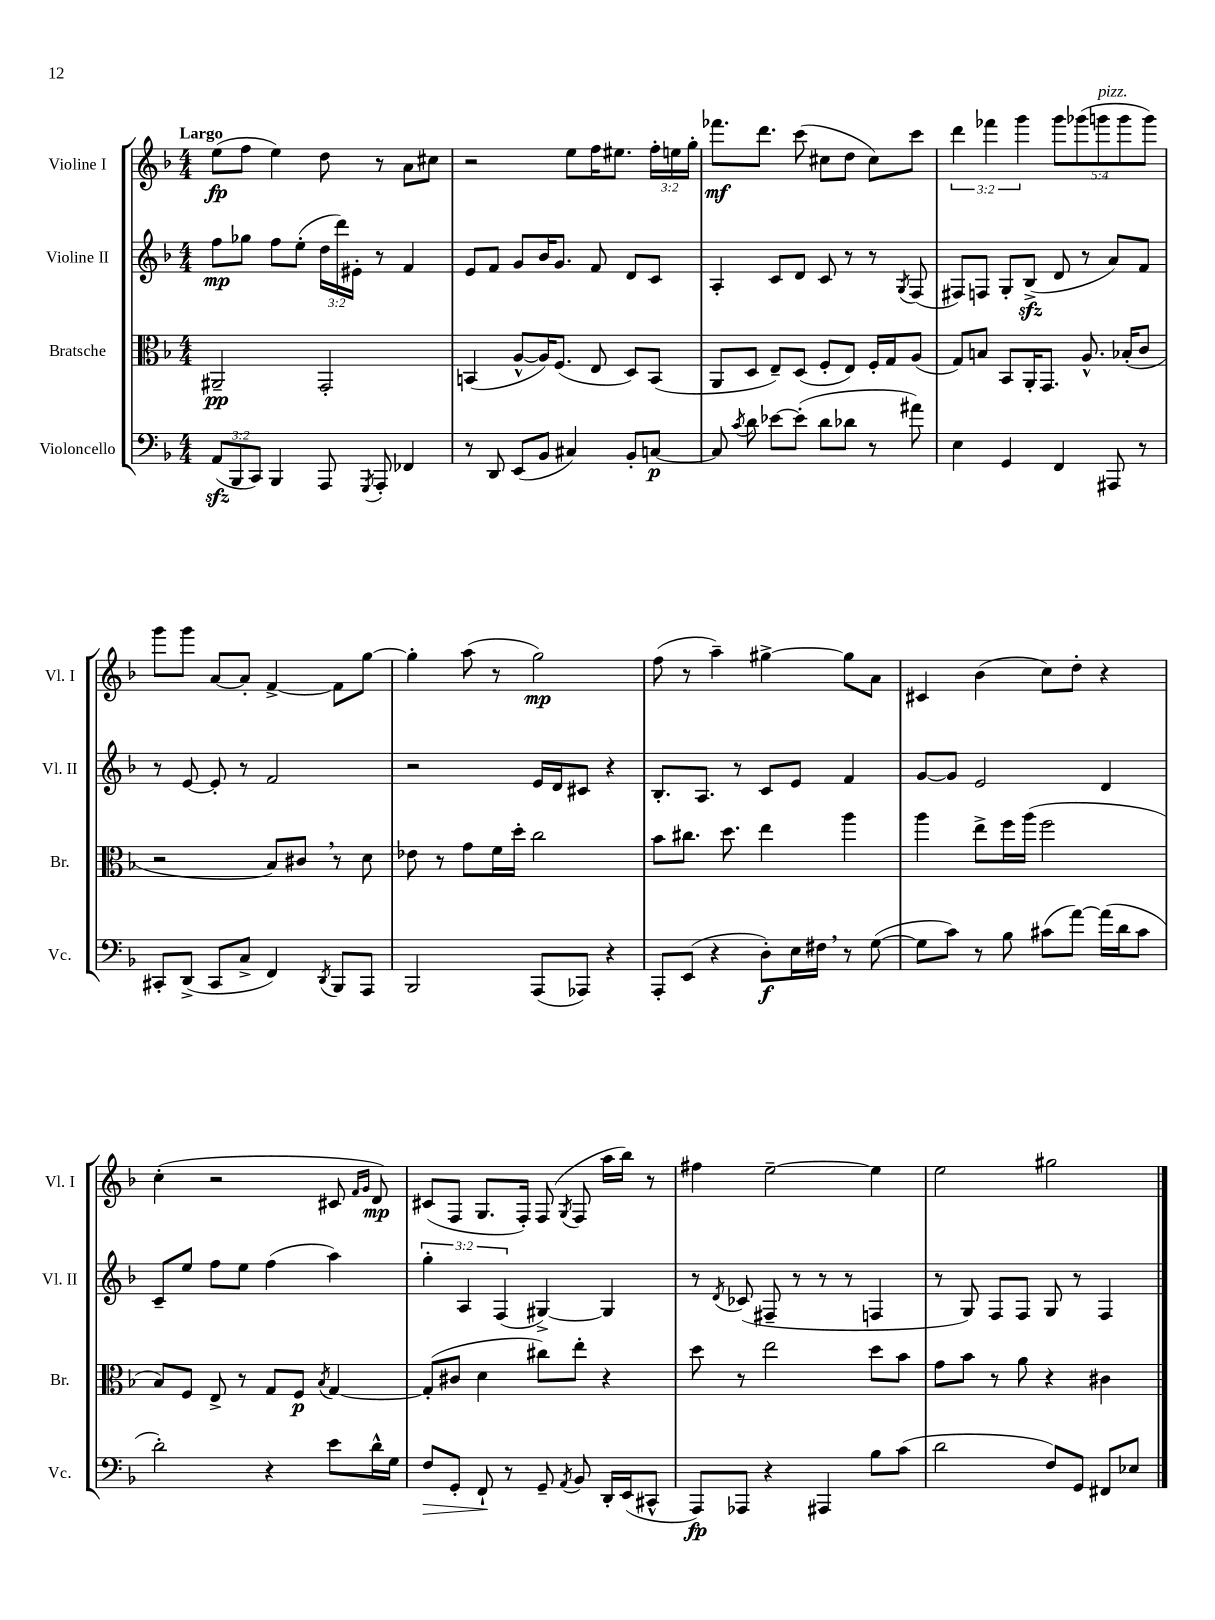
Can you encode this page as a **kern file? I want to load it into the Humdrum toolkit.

**kern	**kern	**kern	**kern
*staff4	*staff3	*staff2	*staff1
*clefF4	*clefC3	*clefG2	*clefG2
*k[b-]	*k[b-]	*k[b-]	*k[b-]
*M4/4	*M4/4	*M4/4	*M4/4
(12AA	2AA#~	8ff	(8ee
12BBB-	.	.	.
.	.	8gg-	8ff
12CC)	.	.	.
4BBB-	.	8ff	4ee)
.	.	(8ee'	.
8AAA	2GG'	24dd	8dd
.	.	24ddd)	.
.	.	24e#'	.
8qGGG	.	.	.
8AAA'	.	8r	8r
4FF-	.	4f	8a
.	.	.	8cc#
=	=	=	=
8r	(4BB	8e	2r
8DD	.	8f	.
(8EE	[8A^^	8g	.
8BB-	16A])	16b-	.
.	(8.F	8.g	.
4C#)	.	.	8ee
.	8E	8f	16ff
.	.	.	8.ee#
8BB-'	8D)	8d	.
[8C	(8BB	8c	24ff'
.	.	.	24ee
.	.	.	24gg'
=	=	=	=
8C]	8AA	4A'	8.fff-
8qc	.	.	.
8d	8D	.	.
.	.	.	8.ddd
[8e-	8E~)	8c	.
(8e-']	(8D	8d	(8ccc
8d	8F'	8c	8cc#
8d-	8E)	8r	8dd
8r	16F'	8r	8cc#)
.	16G	.	.
.	.	8qG	.
8a#)	(8A	(8F	8ccc
=	=	=	=
4E	8G)	8F#)	6ddd
.	8B	8F	.
.	.	.	6fff-
4GG	8BB-	8G'	.
.	.	.	6ggg
.	16AA'	(8B-^	.
.	8.GG	.	.
4FF	.	8d	10ggg
.	.	.	(10ggg-
.	8.A^^	8r	.
.	.	.	10ggg
8AAA#	.	8a)	.
.	.	.	10ggg
.	(16B-'	.	.
8r	8c	8f	.
.	.	.	10ggg)
=	=	=	=
8CC#'	2r	8r	8ggg
(8DD^	.	[8e	8ggg
8CC#	.	8e']	[8a
8C^	.	8r	8a']
4FF)	8B-)	2f	[4f^
.	8c#	.	.
8qDD	.	.	.
8BBB-	8r	.	8f]
8AAA	8d	.	[8gg
=	=	=	=
2BBB-	8e-	2r	4gg']
.	8r	.	.
.	8g	.	(8aa
.	16f	.	8r
.	16dd'	.	.
(8AAA	2cc	16e	2gg)
.	.	16d	.
8AAA-)	.	8c#	.
4r	.	4r	.
=	=	=	=
8AAA'	8b-	8.B-'	(8ff
(8EE	8.cc#	.	8r
.	.	8.A	.
4r	.	.	4aa~)
.	8.dd	.	.
.	.	8r	.
8D')	4ee	8c	[4gg#^
16E	.	8e	.
16F#	.	.	.
8r	4aa	4f	8gg#]
([8G	.	.	8a
=	=	=	=
8G]	4aa	[8g	4c#
8c)	.	8g]	.
8r	8ee^	2e	(4b-
8B-	16ff	.	.
.	(16aa	.	.
(8c#	2ff	.	8cc)
[8a)	.	.	8dd'
(16a]	.	4d	4r
16d	.	.	.
8c#	.	.	.
=	=	=	=
2d')	8B-)	8c~	(4cc'
.	8F	8ee	.
.	8E^	8ff	2r
.	8r	8ee	.
4r	8G	(4ff	.
.	8F	.	.
.	8qB-	.	.
8e	[4G	4aa)	8c#
.	.	.	16qqf
.	.	.	16qqg
16d^^	.	.	8d)
16G	.	.	.
=	=	=	=
8F	(8G']	6gg'	(8c#
8GG'	8c#	.	8F
.	.	6A	.
8FF`	4d	.	8.G
.	.	(6F	.
8r	.	.	.
.	.	.	16F')
8GG~	8cc#)	[4G#^)	(8F
8qAA	.	.	8qG
8BB-	8ee'	.	8F
16DD'	4r	4G#]	16aa
(16EE	.	.	16bb-)
8CC#^^	.	.	8r
=	=	=	=
8AAA)	8dd	8r	4ff#
.	.	8qd	.
8AAA-	8r	(8c-	.
4r	2ee	8F#~	[2ee~
.	.	8r	.
4AAA#	.	8r	.
.	.	8r	.
8B-	8dd	4F	4ee]
(8c	8b-	.	.
=	=	=	=
2d	8g	8r	2ee
.	8b-	8G)	.
.	8r	8F	.
.	8a	8F	.
8F)	4r	8G	2gg#
8GG	.	8r	.
8FF#	4c#	4F	.
8E-	.	.	.
==	==	==	==
*-	*-	*-	*-
